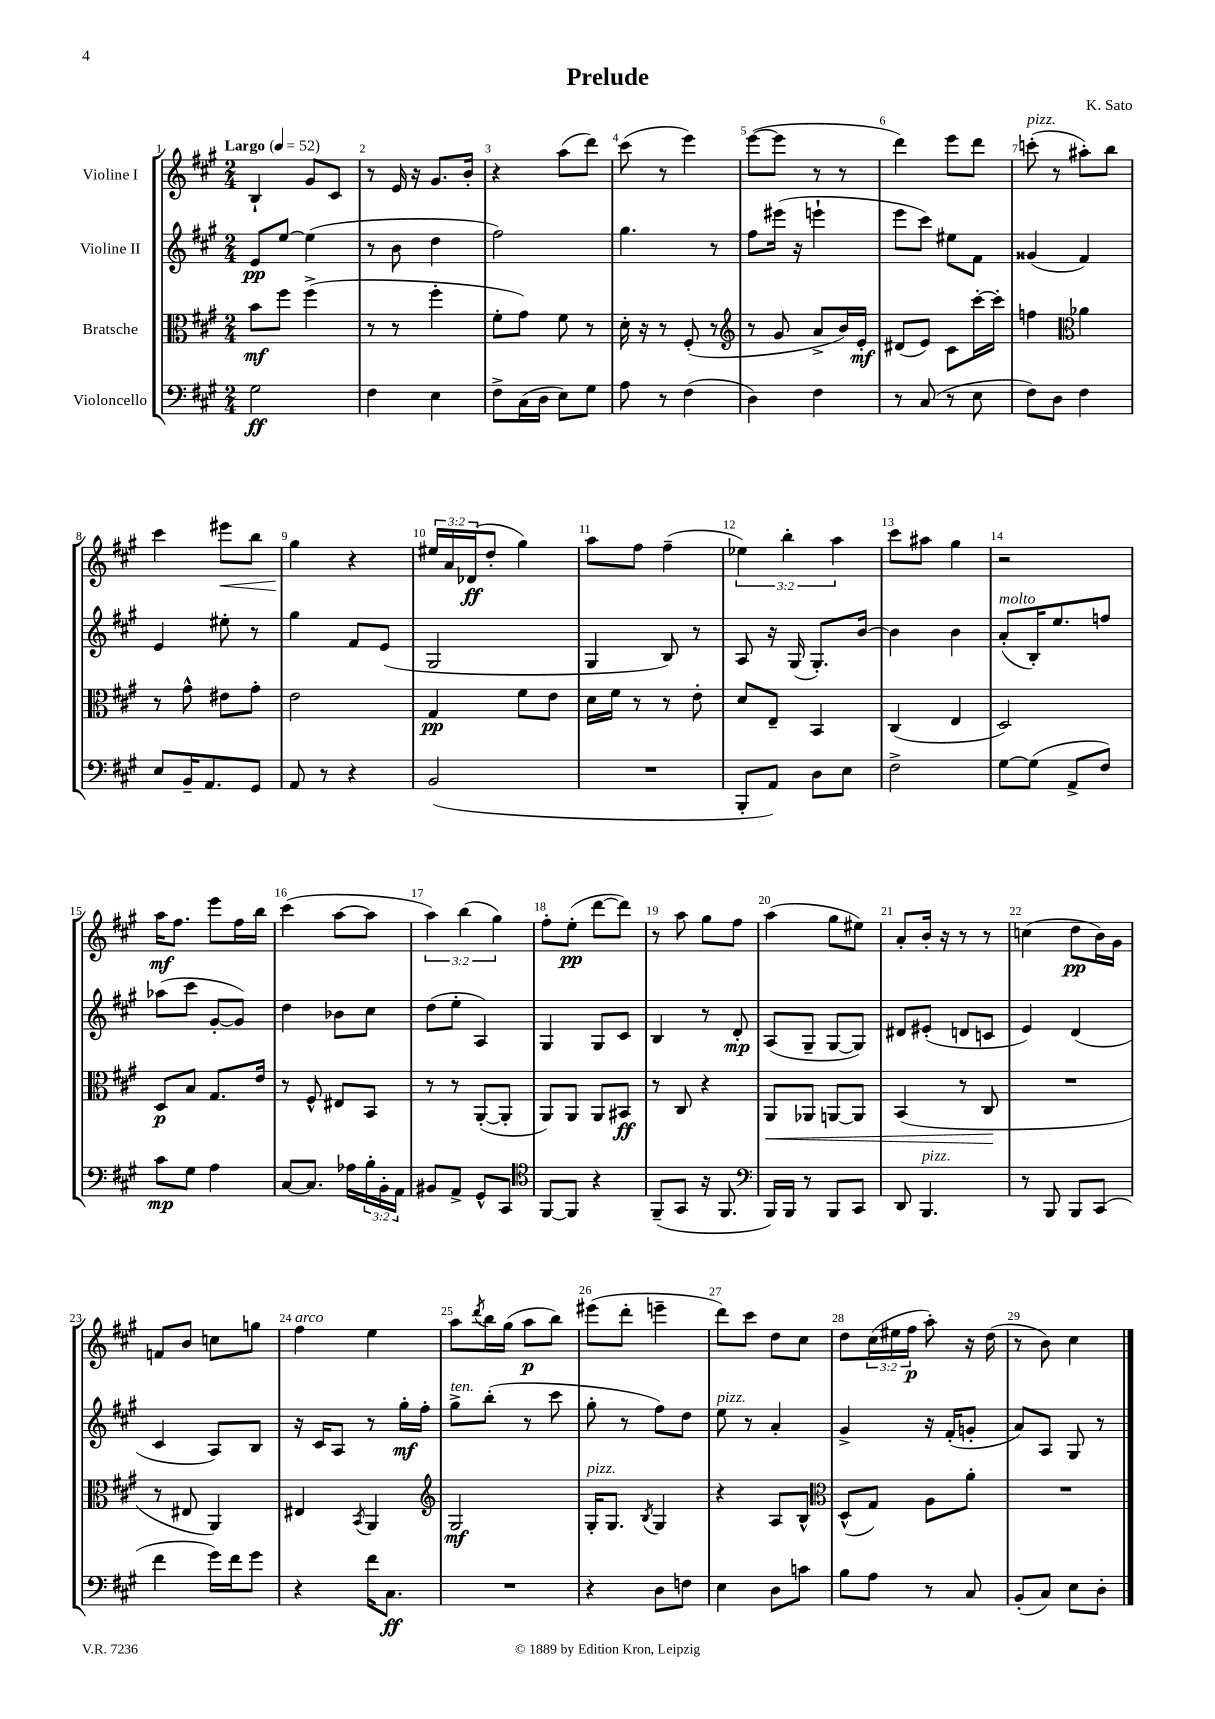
\header { title = "Prelude" composer = "K. Sato" }
<<
\new StaffGroup <<
\new Staff = "s0" \with { instrumentName = "Violine I" } {
    \clef treble \key a \major \numericTimeSignature \time 2/4 \override Staff.TupletNumber.text = #tuplet-number::calc-fraction-text \tempo "Largo" 4 = 52
    b4-! gis'8 cis'8 |
    r8 e'16 r16 gis'8. b'16-. |
    r4 a''8( d'''8) |
    cis'''8( r8 e'''4) |
    e'''8~( e'''8 r8 r8 |
    d'''4) e'''8 d'''8 |
    c'''8-.^\markup { \italic "pizz." }( r8 ais''8-.) b''8 |
    cis'''4 eis'''8\< b''8 |
    gis''4\! r4 |
    \tuplet 3/2 { eis''16 a'16 des'16\ff( } d''8-. gis''4) |
    a''8 fis''8 fis''4--( |
    \tuplet 3/2 { ees''4) b''4-. a''4 } |
    cis'''8 ais''8 gis''4 |
    r2 |
    a''16\mf fis''8. e'''8 fis''16 b''16 |
    cis'''4( a''8~ a''8 |
    \tuplet 3/2 { a''4) b''4( gis''4) } |
    fis''8-. e''8-.\pp( d'''8~ d'''8) |
    r8 a''8 gis''8 fis''8 |
    a''4( gis''8 eis''8) |
    a'8-. b'16-. r16 r8 r8 |
    c''4( d''8\pp b'16) gis'16 |
    f'8 b'8 c''8 g''8 |
    fis''4^\markup { \italic "arco" } e''4 |
    a''8 \acciaccatura { d'''8 } b''16 gis''16( a''8\p b''8) |
    eis'''8( d'''8-. e'''4-- |
    d'''8) cis'''8 d''8 cis''8 |
    d''8 \tuplet 3/2 { cis''16( eis''16 fis''16\p } a''8-.) r16 d''16( |
    r8 b'8) cis''4 \bar "|." |
}
\new Staff = "s1" \with { instrumentName = "Violine II" } {
    \clef treble \key a \major \numericTimeSignature \time 2/4
    e'8\pp e''8~ e''4( |
    r8 b'8 d''4 |
    fis''2) |
    gis''4. r8 |
    fis''8 eis'''16( r16 e'''4-! |
    e'''8 cis'''8) eis''8 fis'8 |
    gisis'4( fis'4) |
    e'4 eis''8-. r8 |
    gis''4 fis'8 e'8( |
    gis2 |
    gis4 b8) r8 |
    a8 r16 gis16( gis8.-.) b'16~ |
    b'4 b'4 |
    a'8-.^\markup { \italic "molto" }( b16-.) e''8. f''8 |
    aes''8( cis'''8 gis'8~-. gis'8) |
    d''4 bes'8 cis''8 |
    d''8( e''8-. a4) |
    gis4 gis8 cis'8 |
    b4 r8 d'8-.\mp |
    a8( gis8-- gis8~ gis8) |
    dis'8 eis'8-.( d'8 c'8 |
    e'4) d'4( |
    cis'4 a8) b8 |
    r16 cis'16 a8 r8 gis''16-.\mf fis''16-. |
    gis''8->^\markup { \italic "ten." } b''8-.( r8 cis'''8 |
    gis''8-. r8 fis''8) d''8 |
    e''8^\markup { \italic "pizz." } r8 a'4-. |
    gis'4-> r16 fis'16-.( g'8-. |
    a'8) a8 gis8 r8 \bar "|." |
}
\new Staff = "s2" \with { instrumentName = "Bratsche" } {
    \clef alto \key a \major \numericTimeSignature \time 2/4
    b'8\mf fis''8 fis''4->( |
    r8 r8 fis''4-. |
    fis'8-. gis'8) fis'8 r8 |
    d'16-. r16 r8 fis8-.( r8 |
    \clef treble r8 gis'8 a'8-> b'16) e'16-.\mf |
    dis'8( e'8) cis'8 cis'''16~-. cis'''16-. |
    f''4 \clef alto aes'4 |
    r8 gis'8-^ eis'8 gis'8-. |
    e'2 |
    gis4\pp fis'8 e'8 |
    d'16 fis'16 r8 r8 e'8-. |
    d'8 e8-- b,4 |
    cis4( e4 |
    d2) |
    d8\p b8 gis8. e'16 |
    r8 fis8-^ eis8 b,8 |
    r8 r8 a,8~-.( a,8-. |
    a,8) a,8 a,8 bis,8\ff |
    r8 cis8 r4 |
    a,8\< aes,8 a,8~ a,8 |
    b,4( r8 cis8\! |
    R2 |
    r8 eis8 a,4) |
    eis4 \acciaccatura { b,8 } a,4 |
    \clef treble gis2\mf |
    gis16-.^\markup { \italic "pizz." } gis8. \acciaccatura { b8 } gis4 |
    r4 a8 b8-^ |
    \clef alto d8-^( gis8) a8 a'8-. |
    R2 \bar "|." |
}
\new Staff = "s3" \with { instrumentName = "Violoncello" } {
    \clef bass \key a \major \numericTimeSignature \time 2/4 \override Staff.TupletNumber.text = #tuplet-number::calc-fraction-text
    gis2\ff |
    fis4 e4 |
    fis8-> cis16( d16 e8) gis8 |
    a8 r8 fis4( |
    d4) fis4 |
    r8 cis8( r8 e8 |
    fis8) d8 fis4 |
    e8 b,16-- a,8. gis,8 |
    a,8 r8 r4 |
    b,2( |
    R2 |
    b,,8-. a,8) d8 e8 |
    fis2-> |
    gis8~ gis8( a,8-> fis8) |
    cis'8\mp gis8 a4 |
    cis8~ cis8. aes16 \tuplet 3/2 { b16-. b,16-. a,16 } |
    bis,8 a,8-> gis,8-^ cis,8 |
    \clef tenor fis,8~ fis,8 r4 |
    fis,8--( gis,8 r16 fis,8. |
    \clef bass b,,16) b,,16 r8 b,,8 cis,8 |
    d,8 b,,4.^\markup { \italic "pizz." } |
    r8 b,,8 b,,8 cis,8( |
    fis'4 gis'16) fis'16 gis'8 |
    r4 fis'16 cis8.\ff |
    R2 |
    r4 d8 f8 |
    e4 d8 c'8 |
    b8 a8 r8 cis8 |
    b,8-.( cis8) e8 d8-. \bar "|." |
}
>>
>>
\layout { \context { \Score \override BarNumber.break-visibility = ##(#f #t #t) barNumberVisibility = #all-bar-numbers-visible } }
